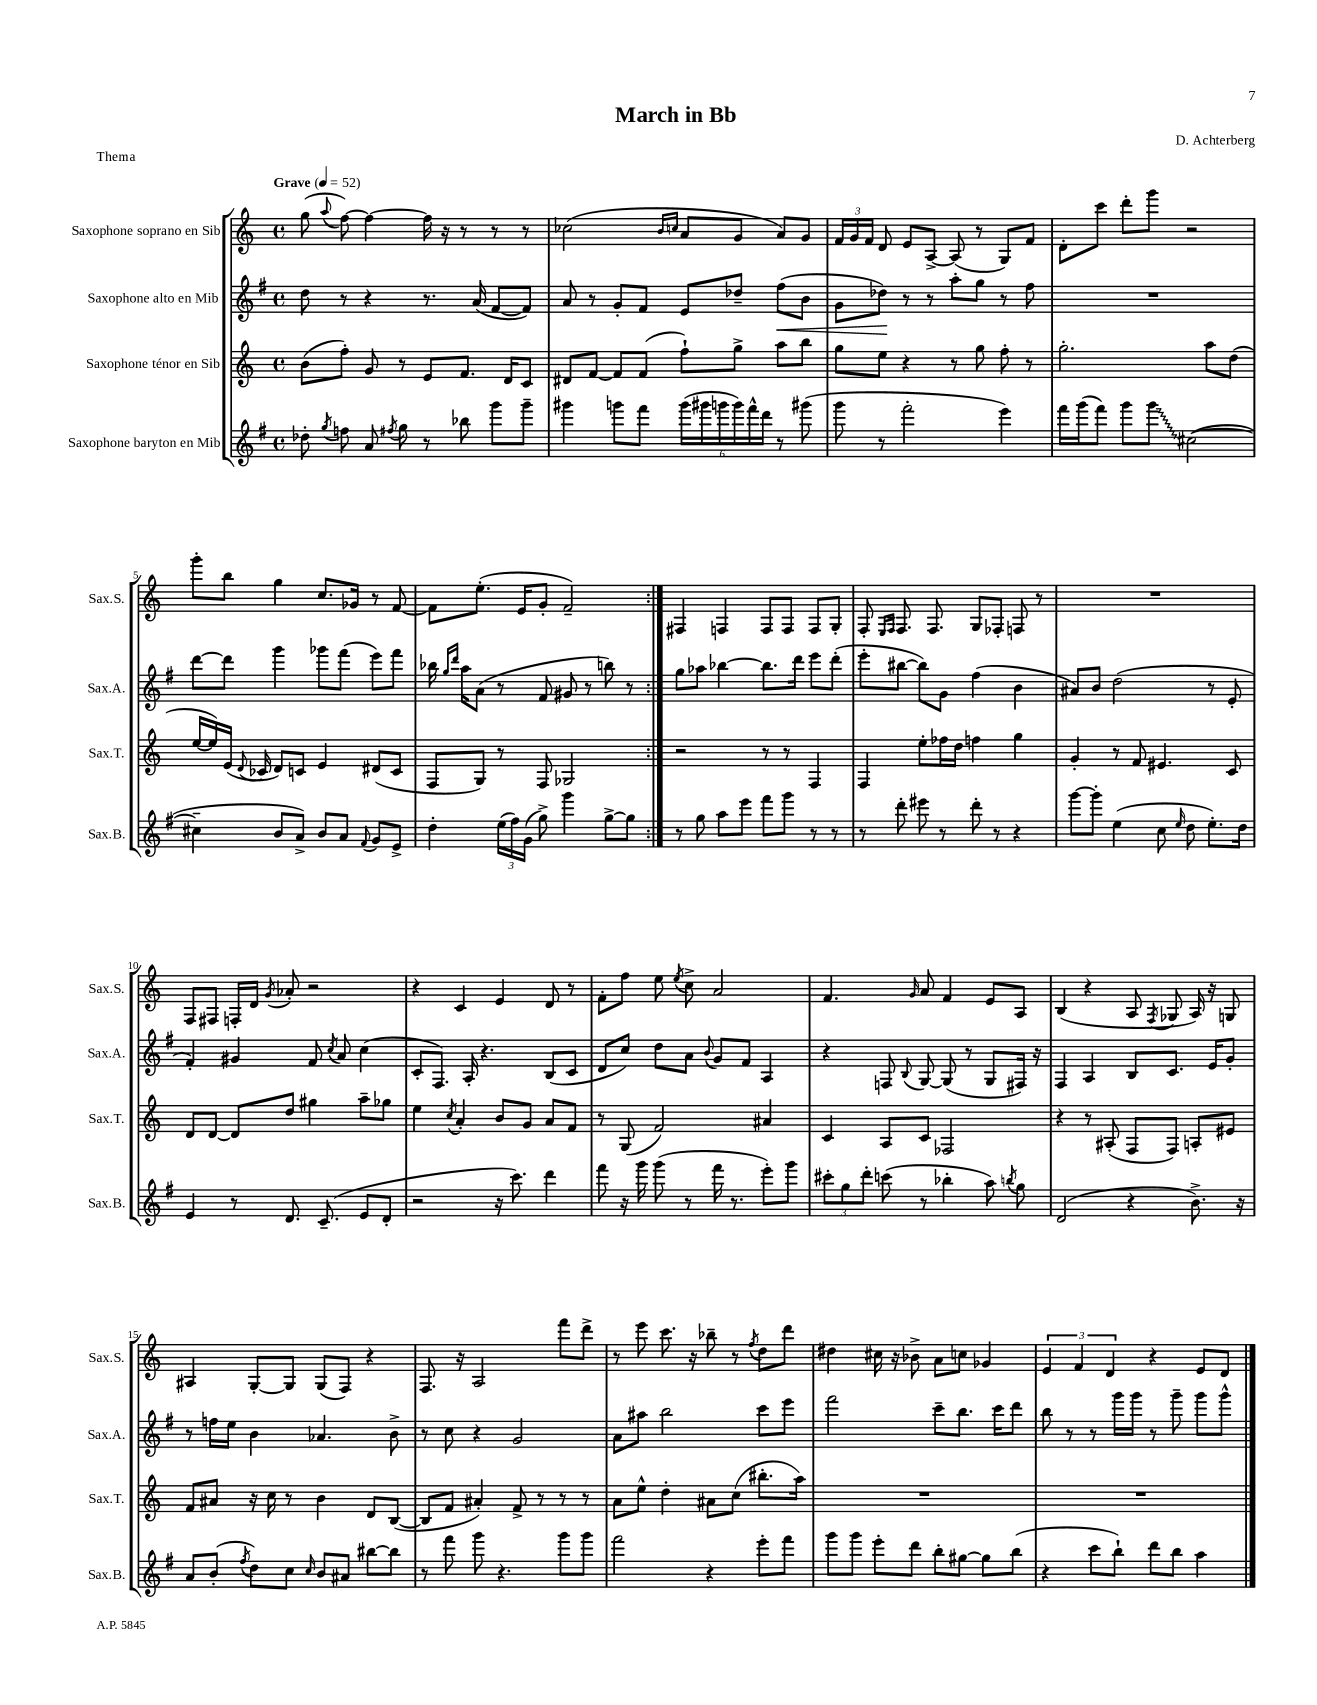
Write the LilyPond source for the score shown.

\header { title = "March in Bb" composer = "D. Achterberg" piece = "Thema" }
<<
\new StaffGroup <<
\new Staff = "s0" \with { instrumentName = "Saxophone soprano en Sib" shortInstrumentName = "Sax.S." } {
    \clef treble \key c \major \defaultTimeSignature \time 4/4 \tempo "Grave" 4 = 52
    \autoBeamOff \repeat volta 2 { g''8( \appoggiatura { a''8 } f''8~) f''4~ f''16 r16 r8 r8 r8 |
    ces''2( \grace { b'16[ c''16] } a'8[ g'8] a'8[) g'8] |
    \tuplet 3/2 { f'16[ g'16 f'16] } d'8 e'8[ a8]~-> a8( r8 g8[) f'8] |
    d'8[-. c'''8] d'''8[-. g'''8] r2 |
    g'''8[-. b''8] g''4 c''8.[ ges'16] r8 f'8~ |
    f'8[ e''8.]-.( e'16[ g'8]-. f'2--) | }
    fis4 f4 f8[ f8] f8[ g8]-. |
    f8-. \grace { e16[ f16] } f8. f8. g8[ fes8]-. f8 r8 |
    R1 |
    f8[ fis8] f16[-. d'16] \acciaccatura { g'8 } aes'8-. r2 |
    r4 c'4 e'4 d'8 r8 |
    f'8[-. f''8] e''8 \acciaccatura { e''8 } c''8-> a'2 |
    f'4. \grace { g'16 } a'8 f'4 e'8[ a8] |
    b4( r4 a8 \acciaccatura { f8 } ges8 a16) r16 g8 |
    ais4 g8[~-. g8] g8[( f8]) r4 |
    f8. r16 a2 f'''8[ d'''8]-> |
    r8 e'''8 c'''8. r16 bes''8-- r8 \acciaccatura { f''8 } d''8[ d'''8] |
    dis''4 cis''16 r16 bes'8-> a'8[ c''8] ges'4 |
    \tuplet 3/2 { e'4 f'4 d'4 } r4 e'8[ d'8] \bar "|." |
}
\new Staff = "s1" \with { instrumentName = "Saxophone alto en Mib" shortInstrumentName = "Sax.A." } {
    \clef treble \key g \major \defaultTimeSignature \time 4/4
    \autoBeamOff \repeat volta 2 { d''8 r8 r4 r8. a'16( fis'8[~ fis'8]) |
    a'8 r8 g'8[-. fis'8] e'8[ des''8]-- fis''8[\<( b'8] |
    g'8[ des''8]\!) r8 r8 a''8[-. g''8] r8 fis''8 |
    R1 |
    d'''8[~ d'''8] g'''4 ges'''8[ fis'''8]( e'''8[) fis'''8] |
    bes''16 \grace { g''16[ d'''16] } a''16[ a'8]( r8 fis'8 gis'8 r8 b''8) r8 | }
    g''8[ aes''8] bes''4~ bes''8.[ d'''16] e'''8[ d'''8]-.( |
    e'''8[-. bis''8]~ bis''8[) g'8] fis''4( b'4 |
    ais'8[) b'8] d''2( r8 e'8-. |
    fis'4-.) gis'4 fis'8 \acciaccatura { c''8 } a'8 c''4( |
    c'8[-. fis8.]) a16-. r4. b8[( c'8] |
    d'8[ c''8]) d''8[ a'8] \appoggiatura { b'8 } g'8[ fis'8] a4 |
    r4 f8 \appoggiatura { b8 } g8~ g8( r8 g8[ fis16]) r16 |
    fis4 a4 b8[ c'8.] e'16[ g'8]-. |
    r8 f''16[ e''16] b'4 aes'4. b'8-> |
    r8 c''8 r4 g'2 |
    a'8[ ais''8] b''2 c'''8[ e'''8] |
    fis'''2 c'''8[-- b''8.] c'''16[ d'''8] |
    b''8 r8 r8 g'''16[ g'''16] r8 g'''8-- g'''8[ g'''8]-^ \bar "|." |
}
\new Staff = "s2" \with { instrumentName = "Saxophone ténor en Sib" shortInstrumentName = "Sax.T." } {
    \clef treble \key c \major \defaultTimeSignature \time 4/4
    \autoBeamOff \repeat volta 2 { b'8[( f''8]-.) g'8 r8 e'8[ f'8.] d'16[ c'8] |
    dis'8[ f'8]~ f'8[ f'8]( f''8[-!) g''8]-> a''8[ b''8] |
    g''8[ e''8] r4 r8 g''8 f''8-. r8 |
    g''2.-. a''8[ d''8]( |
    e''16[~ e''16) e'16]( \appoggiatura { d'8 } ces'16 d'8[) c'8] e'4 dis'8[( c'8] |
    f8[ g8]) r8 f8 ges2 | }
    r2 r8 r8 f4 |
    f4 e''8[-. fes''16 d''16] f''4 g''4 |
    g'4-. r8 f'8 eis'4. c'8 |
    d'8[ d'8]~ d'8[ d''8] gis''4 a''8[-- ges''8] |
    e''4 \acciaccatura { c''8 } a'4-. b'8[ g'8] a'8[ f'8] |
    r8 g8( f'2) ais'4 |
    c'4 a8[ c'8] fes2 |
    r4 r8 ais8-.( f8[ f8]) a8[-. eis'8] |
    f'8[ ais'8] r16 c''16 r8 b'4 d'8[ b8]~( |
    b8[ f'8] ais'4-.) f'8-> r8 r8 r8 |
    a'8[ e''8]-^ d''4-. ais'8[ c''8]( bis''8.[-. a''16]) |
    R1 |
    R1 \bar "|." |
}
\new Staff = "s3" \with { instrumentName = "Saxophone baryton en Mib" shortInstrumentName = "Sax.B." } {
    \clef treble \key g \major \defaultTimeSignature \time 4/4
    \autoBeamOff \repeat volta 2 { des''8-. \acciaccatura { g''8 } f''8 a'8 \acciaccatura { fis''8 } g''8 r8 bes''8 g'''8[ g'''8]-- |
    gis'''4 g'''8[ fis'''8] \tuplet 6/4 { g'''16[( gis'''16 g'''16 g'''16) fis'''16-^ d'''16] } r8 gis'''8( |
    g'''8 r8 fis'''2-. e'''4) |
    fis'''16[ g'''16( fis'''8]) g'''8[ \once \override Glissando.style = #'zigzag g'''8]\glissando cis''2~( |
    cis''4-- b'8[ a'8]->) b'8[ a'8] \appoggiatura { fis'8 } g'8[ e'8]-> |
    d''4-. \tuplet 3/2 { e''16[( fis''16) g'16]( } g''8->) g'''4 g''8[~-> g''8] | }
    r8 g''8 a''8[ e'''8] fis'''8[ g'''8] r8 r8 |
    r8 d'''8-. eis'''8 r8 d'''8-. r8 r4 |
    g'''8[~ g'''8]-. e''4( c''8 \grace { e''16 } d''8 e''8.[-.) d''16] |
    e'4 r8 d'8. c'8.--( e'8[ d'8]-. |
    r2 r16 c'''8.) d'''4 |
    fis'''8 r16 g'''16 g'''8( r8 fis'''16 r8. e'''8[-.) g'''8] |
    \tuplet 3/2 { cis'''8[-. g''8 d'''8]-. } c'''8( r8 bes''4-. a''8) \acciaccatura { b''8 } g''8 |
    d'2( r4 b'8.->) r16 |
    a'8[ b'8]-.( \acciaccatura { fis''8 } d''8[) c''8] \grace { c''16 } b'8[ ais'8] bis''8[~ bis''8] |
    r8 fis'''8 g'''8 r4. g'''8[ g'''8] |
    fis'''2 r4 e'''8[-. fis'''8] |
    g'''8[ g'''8] e'''8[-. d'''8] b''8[-. gis''8]~ gis''8[ b''8]( |
    r4 c'''8[ b''8]-!) d'''8[ b''8] a''4 \bar "|." |
}
>>
>>
